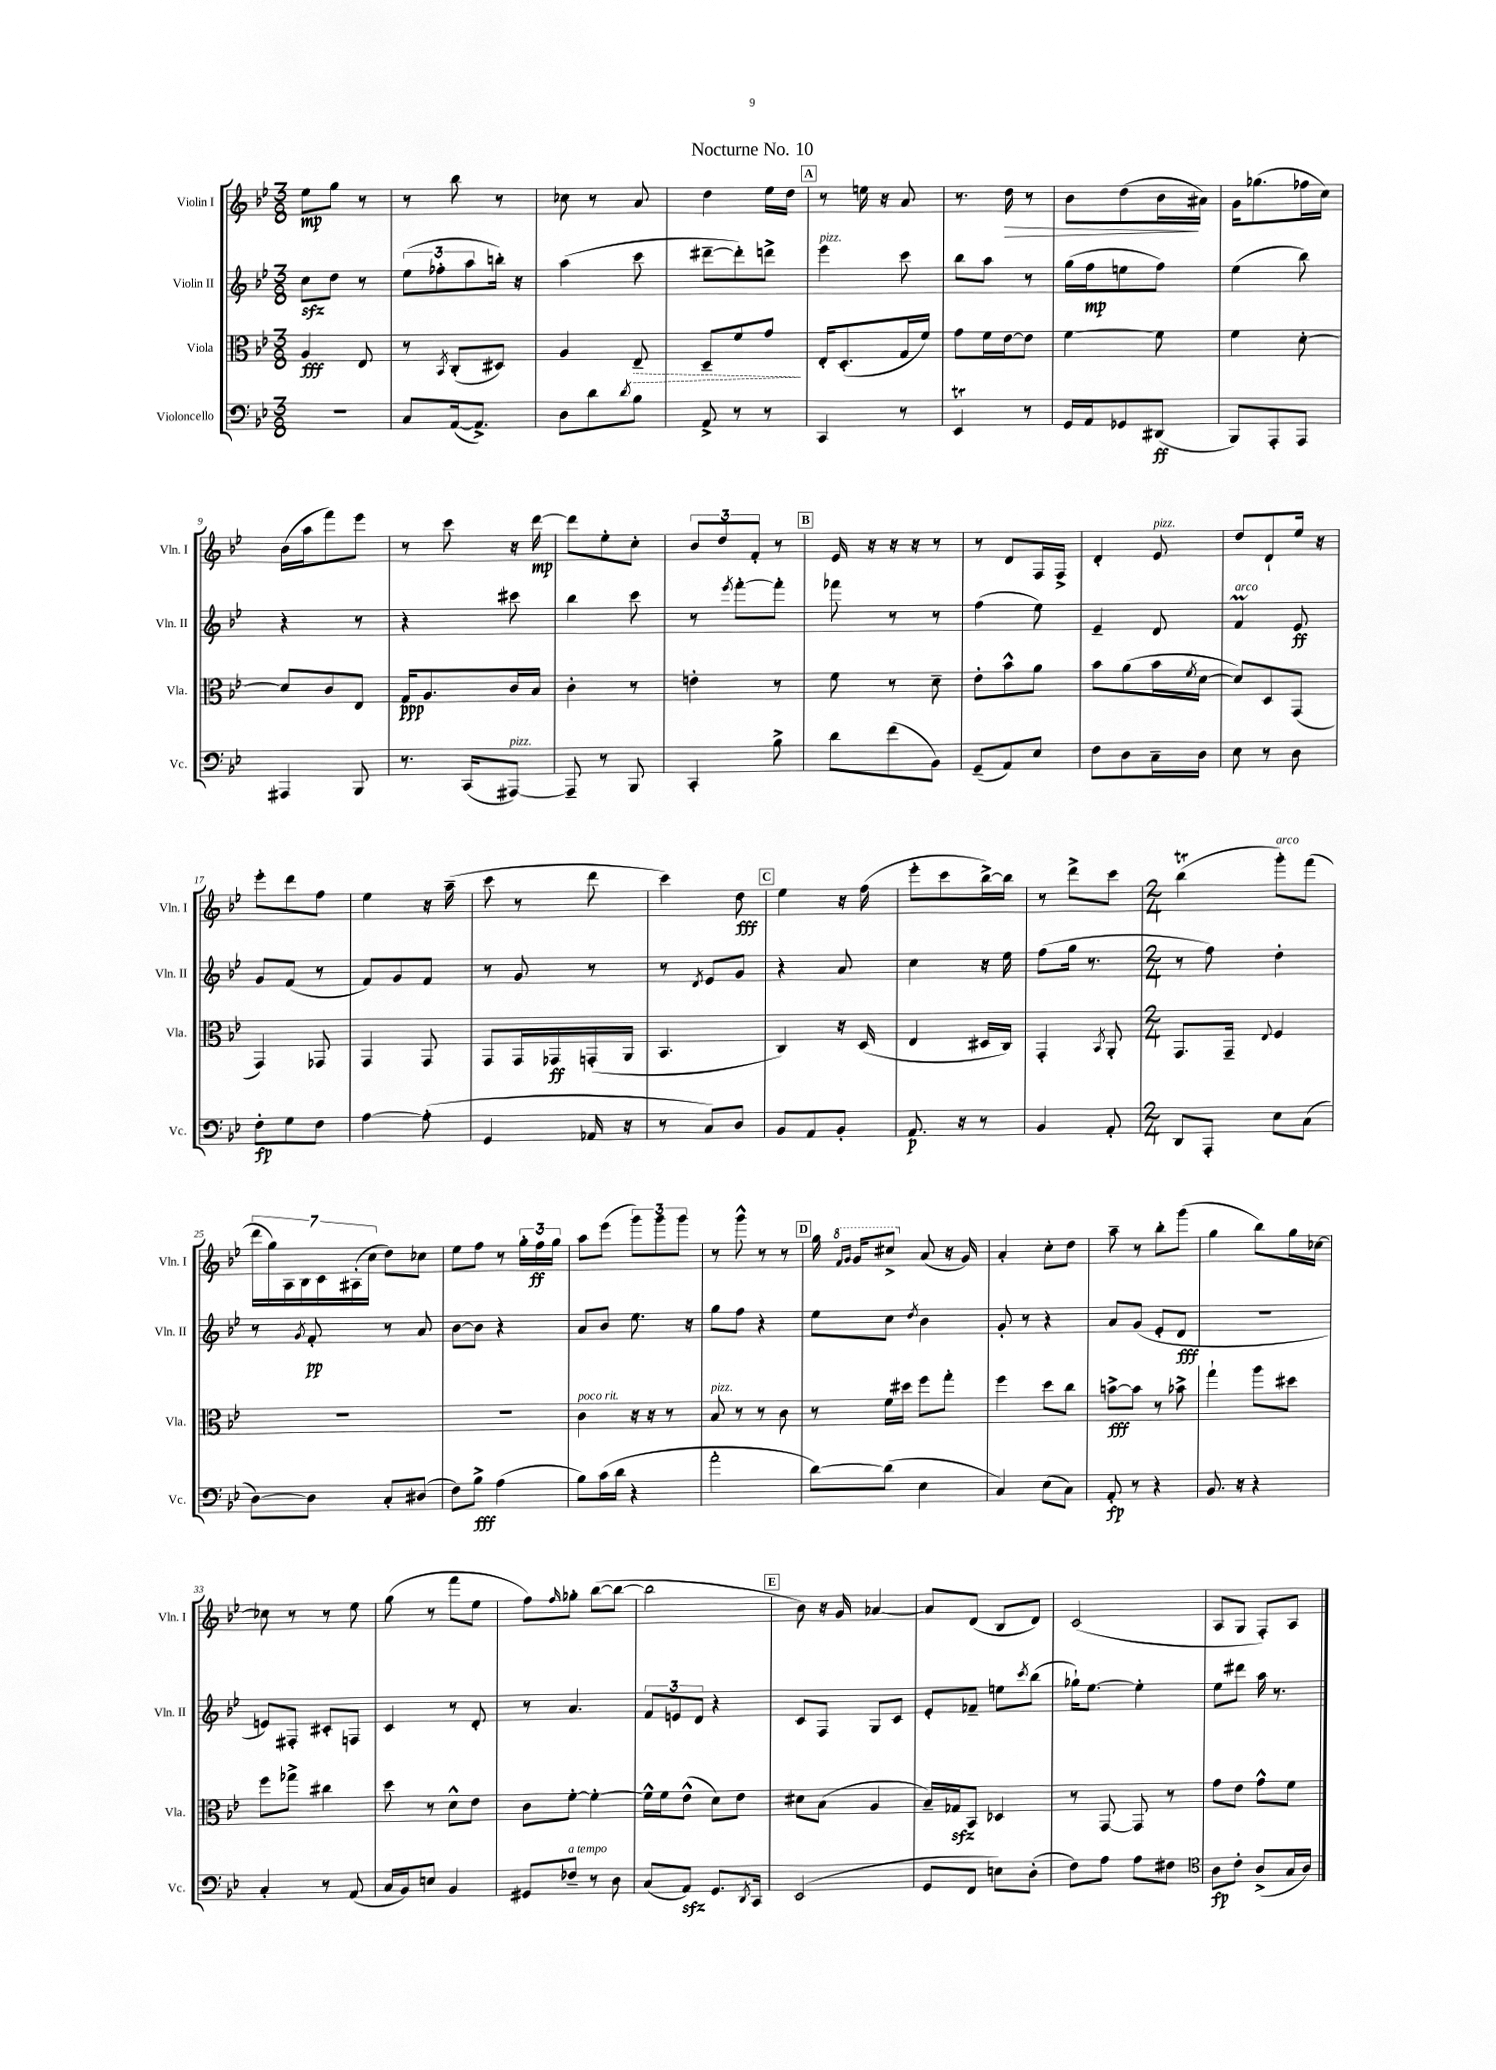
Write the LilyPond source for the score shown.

\header { title = "Nocturne No. 10" }
<<
\new StaffGroup <<
\new Staff = "s0" \with { instrumentName = "Violin I" shortInstrumentName = "Vln. I" } {
    \clef treble \key bes \major \numericTimeSignature \time 3/8
    ees''8\mp g''8 r8 |
    r8 bes''8 r8 |
    ces''8 r8 a'8 |
    d''4 ees''16 d''16 |
    \mark \markup { \box "A" } r8 e''16 r16 a'8 |
    r8. d''16\> r8 |
    bes'8 d''8( bes'16\! ais'16) |
    g'16 ges''8.( fes''16 c''16) |
    bes'16( a''16 f'''8) ees'''8 |
    r8 c'''8 r16 d'''16~\mp |
    d'''8 ees''8-. c''8-. |
    \tuplet 3/2 { bes'8 d''8 f'8-. } r8 |
    \mark \markup { \box "B" } ees'16 r16 r16 r16 r8 |
    r8 d'8 f16 f16-> |
    d'4-. ees'8^\markup { \italic "pizz." } |
    d''8 d'8-! ees''16 r16 |
    ees'''8-. d'''8 f''8 |
    ees''4 r16 a''16--( |
    c'''8 r8 d'''8 |
    c'''4) d''8\fff |
    \mark \markup { \box "C" } ees''4 r16 f''16( |
    ees'''8-. c'''8 bes''16~->) bes''16 |
    r8 d'''8-> c'''8 |
    \numericTimeSignature \time 2/4 bes''4\trill( g'''8-.^\markup { \italic "arco" }) f'''8( |
    \tuplet 7/4 { d'''16 g''16) a16 bes16 c'16 ais16-.( c''16 } d''8) ces''8 |
    ees''8 f''8 r8 \tuplet 3/2 { g''16-. f''16\ff g''16 } |
    a''8 ees'''8( \tuplet 3/2 { g'''8) g'''8 g'''8 } |
    r8 g'''8-^ r8 r8 |
    \mark \markup { \box "D" } g''16 \ottava #1 \grace { f''16 g''16 } g''16 cis'''8-> \ottava #0 a'8( r16 g'16) |
    a'4-. c''8-. d''8 |
    a''8-- r8 bes''8-. g'''8( |
    g''4 bes''8) g''16 ces''16~ |
    ces''8 r8 r8 ees''8 |
    g''8( r8 f'''8 ees''8 |
    f''8) \grace { f''16 } ges''8-. bes''8~( bes''8~ |
    bes''2 |
    \mark \markup { \box "E" } bes'8) r16 g'16 aes'4~ |
    aes'8 d'8( bes8 d'8) |
    c'2( |
    a8 g8 f8-.) a8 \bar "|." |
}
\new Staff = "s1" \with { instrumentName = "Violin II" shortInstrumentName = "Vln. II" } {
    \clef treble \key bes \major \numericTimeSignature \time 3/8
    c''8\sfz d''8 r8 |
    \tuplet 3/2 { ees''8( fes''8-. a''8 } b''16-.) r16 |
    a''4( c'''8 |
    dis'''8~-- dis'''8-.) d'''8-> |
    \mark \markup { \box "A" } ees'''4^\markup { \italic "pizz." } c'''8 |
    bes''8 a''8 r8 |
    g''16( f''16\mp e''8 f''8) |
    ees''4( bes''8) |
    r4 r8 |
    r4 cis'''8 |
    bes''4 c'''8 |
    r8 \acciaccatura { ees'''8 } f'''8~-. f'''8-. |
    \mark \markup { \box "B" } fes'''8 r8 r8 |
    f''4( ees''8) |
    ees'4-- d'8 |
    f'4\prall^\markup { \italic "arco" } ees'8\ff |
    g'8 f'8( r8 |
    f'8) g'8 f'8 |
    r8 g'8 r8 |
    r8 \acciaccatura { d'8 } ees'8 g'8 |
    \mark \markup { \box "C" } r4 a'8 |
    c''4 r16 ees''16 |
    f''8( g''16 r8. |
    \numericTimeSignature \time 2/4 r8 f''8) d''4-. |
    r8 \acciaccatura { g'8 } f'8-.\pp r8 a'8 |
    bes'8~ bes'8 r4 |
    a'8 bes'8 ees''8. r16 |
    g''8 f''8 r4 |
    \mark \markup { \box "D" } ees''8 c''8 \acciaccatura { d''8 } bes'4 |
    g'8-. r8 r4 |
    a'8 g'8( ees'8-. d'8\fff |
    R2 |
    e'8) fis8-. cis'8-. f8 |
    c'4 r8 d'8-. |
    r8 a'4. |
    \tuplet 3/2 { f'8 e'8 d'8 } r4 |
    \mark \markup { \box "E" } c'8 f8 g8 c'8 |
    ees'8-. fes'8-- e''8 \acciaccatura { c'''8 } bes''8( |
    ges''16-!) ees''8.~ ees''4-. |
    ees''8 dis'''8 a''16 r8. \bar "|." |
}
\new Staff = "s2" \with { instrumentName = "Viola" shortInstrumentName = "Vla." } {
    \clef alto \key bes \major \numericTimeSignature \time 3/8
    a4\fff ees8 |
    r8 \acciaccatura { bes,8 } c8-.( dis8) |
    a4 \once \override Hairpin.style = #'dashed-line ees8--\> |
    d8-- f'8 g'8\! |
    \mark \markup { \box "A" } ees16-. d8.-.( g16 f'16) |
    g'8 f'16 ees'16~ ees'8 |
    f'4~ f'8 |
    f'4 d'8~-. |
    d'8 c'8 ees8 |
    g16\ppp a8. c'16 bes16 |
    c'4-. r8 |
    e'4-. r8 |
    \mark \markup { \box "B" } f'8 r8 d'8-- |
    ees'8-. bes'8-^ a'8 |
    bes'8 a'8( bes'16 \acciaccatura { f'8 } d'16~ |
    d'8) d8 g,8( |
    g,4) ges,8 |
    g,4 g,8 |
    g,8 g,16 ges,16\ff g,16-.( a,16 |
    bes,4. |
    \mark \markup { \box "C" } c4) r16 d16( |
    ees4 dis16 c16) |
    g,4-. \acciaccatura { bes,8 } a,8-. |
    \numericTimeSignature \time 2/4 g,8. g,16-- \appoggiatura { ees8 } f4 |
    R2 |
    r2 |
    c'4^\markup { \italic "poco rit." } r16 r16 r8 |
    bes8^\markup { \italic "pizz." } r8 r8 c'8 |
    \mark \markup { \box "D" } r8 f'16 dis''16 f''8 g''8-. |
    f''4 d''8 c''8 |
    b'8~->\fff b'8 r8 bes'8-> |
    g''4-! a''8 dis''8 |
    f''8 ges''8-> cis''4 |
    d''8 r8 d'8-^ ees'8 |
    c'8 f'8~-. f'4~-. |
    f'16-^ f'16 ees'8-^( d'8) ees'8 |
    \mark \markup { \box "E" } dis'8 bes8( a4 |
    bes16--) ges16\sfz bes,8 des4 |
    r8 g,8~ g,8 r8 |
    g'8 ees'8 g'8-^ f'8 \bar "|." |
}
\new Staff = "s3" \with { instrumentName = "Violoncello" shortInstrumentName = "Vc." } {
    \clef bass \key bes \major \numericTimeSignature \time 3/8
    R4. |
    c8 a,16~( a,8.->) |
    d8 d'8 \acciaccatura { d'8 } bes8 |
    a,8-> r8 r8 |
    \mark \markup { \box "A" } c,4 r8 |
    ees,4\trill r8 |
    g,16 a,16 ges,8 dis,8\ff( |
    bes,,8) a,,8-. a,,8 |
    ais,,4 bes,,8 |
    r8. c,16( ais,,8~^\markup { \italic "pizz." }) |
    ais,,8-- r8 bes,,8 |
    c,4-. bes8-> |
    \mark \markup { \box "B" } d'8 f'8( bes,8) |
    g,8--( a,8) ees8 |
    f8 d8 c16-- d16 |
    ees8 r8 d8 |
    f8-.\fp g8 f8 |
    a4~ a8-.( |
    g,4 aes,16 r16 |
    r8 c8) d8 |
    \mark \markup { \box "C" } bes,8 a,8 bes,8-. |
    a,8.\p r16 r8 |
    bes,4 a,8-. |
    \numericTimeSignature \time 2/4 d,8 a,,8-. ees8 c8( |
    d8~) d8 c8-. dis8( |
    f8) bes8->\fff a4( |
    bes8) c'16( d'16 r4 |
    a'2-. |
    \mark \markup { \box "D" } d'8~) d'8( ees4 |
    c4) ees8( c8) |
    a,8-.\fp r8 r4 |
    bes,8. r16 r4 |
    c4-. r8 a,8( |
    c16 bes,16) e8 bes,4 |
    gis,8 fes8--^\markup { \italic "a tempo" } r8 d8 |
    c8( a,8\sfz) g,8. \acciaccatura { d,8 } c,16 |
    \mark \markup { \box "E" } ees,2( |
    g,8 f,8 e8) d8-.( |
    f8) a8 a8 fis8 |
    \clef tenor a8\fp c'8-. a8->( g16 a16) \bar "|." |
}
>>
>>
